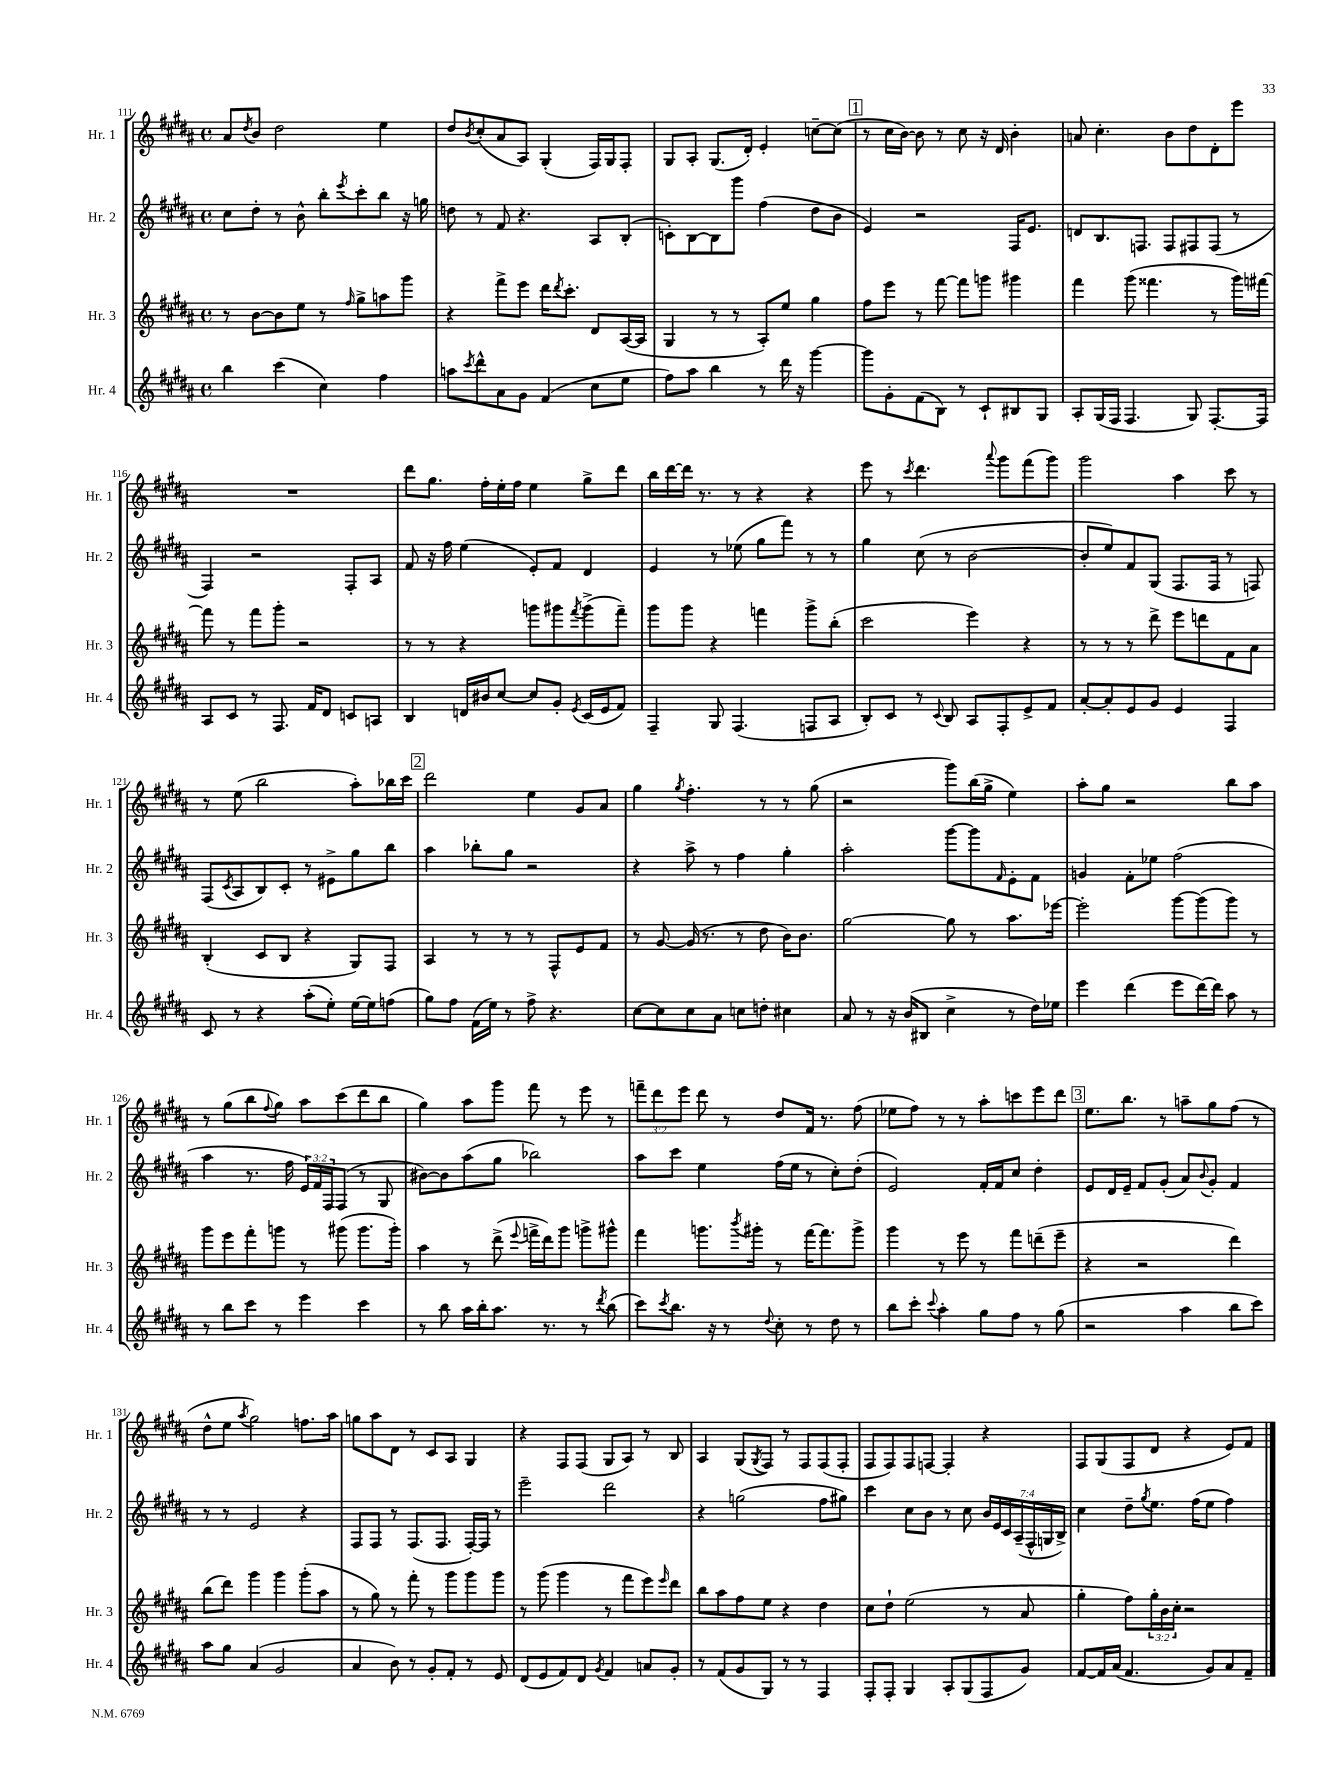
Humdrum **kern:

**kern	**kern	**kern	**kern
*staff4	*staff3	*staff2	*staff1
*clefG2	*clefG2	*clefG2	*clefG2
*k[f#c#g#d#a#]	*k[f#c#g#d#a#]	*k[f#c#g#d#a#]	*k[f#c#g#d#a#]
*M4/4	*M4/4	*M4/4	*M4/4
*met(c)	*met(c)	*met(c)	*met(c)
4bb	8r	8cc#	8a#
.	.	.	8qdd#
.	[8b	8dd#'	8b
(4ccc#	8b]	8r	2dd#
.	8ee	8b^^	.
4cc#)	8r	8bb'	.
.	16qqff#	8qeee	.
.	8gg#^	8ccc#'	.
4ff#	8aa	8bb	4ee
.	8ggg#	16r	.
.	.	16gg	.
=	=	=	=
8aa	4r	8dd	8dd#
8qccc#	.	.	8qb
8ddd#^^	.	8r	(8cc#'
8a#	8fff#^	8f#	8a#
8g#	8eee	4.r	8A#)
(4f#	16ddd#	.	(4G#'
.	8qddd#	.	.
.	8.ccc#'	.	.
8cc#	8d#	8A#	16F#)
.	.	.	16G#
8ee	([16A#	(8B'	8F#'
.	16A#]	.	.
=	=	=	=
8ff#)	4G#	8c')	8G#
8aa#	.	[8B	8A#'
4bb	8r	8B]	(8.G#
.	8r	8ggg#	.
.	.	.	16d#')
8r	8A#')	(4ff#	4e'
16ddd#	8ee	.	.
16r	.	.	.
[4ggg#	4gg#	8dd#	[8cc~
.	.	8b	(8cc]
=	=	=	=
8ggg#]	8ff#	4e)	8r
8g#'	8eee	.	16cc#
.	.	.	[16b)
(8f#	8r	2r	8b]
8B)	[8fff#	.	8r
8r	8fff#]	.	8cc#
8c#`	8ggg	.	16r
.	.	.	16d#
8B#	4ggg#	16F#	4b'
.	.	8.e	.
8G#	.	.	.
=	=	=	=
8A#'	4fff#	8d	8a
(16G#	.	8.B	4.cc#'
16F#	.	.	.
4.F#	(8ggg#	.	.
.	.	8.F	.
.	4.fff##	.	.
.	.	8F	8b
8G#)	.	8F#	8dd#
[8.F#'	8r	(8F#	8d#'
.	16ggg#)	8r	8eee
16F#]	[16fff#	.	.
=	=	=	=
8A#	8fff#]	4F#)	1r
8c#	8r	.	.
8r	8fff#	2r	.
8.F#	8ggg#'	.	.
.	2r	.	.
16f#	.	.	.
8d#	.	.	.
8c	.	8F#'	.
8A	.	8A#	.
=	=	=	=
4B	8r	8f#	8ddd#
.	8r	16r	8.gg#
.	.	16ff#	.
16d	4r	(4ee	.
16b#	.	.	16ff#'
[8cc#	.	.	16ee'
.	.	.	16ff#
8cc#]	8ggg	8e')	4ee
8g#'	8ggg#	8f#	.
8qe	8qfff#	.	.
(16c#	(8ggg#^	4d#	8gg#^
16e	.	.	.
8f#)	8fff#~)	.	8ddd#
=	=	=	=
4F#~	8ggg#	4e	16bb
.	.	.	[16ddd#
.	8ggg#	.	16ddd#]
.	.	.	8.r
8G#	4r	8r	.
(4.F#	.	(8ee-	8r
.	4fff	8gg#	4r
.	.	8fff#)	.
8F	8ggg#^	8r	4r
8A#	(8bb'	8r	.
=	=	=	=
8B')	2ccc#	4gg#	8eee
8c#	.	.	8r
.	.	.	8qccc#
8r	.	(8cc#	4.ddd#
8qqc#	.	.	.
8B	.	8r	.
8A#	4eee)	[2b	.
.	.	.	8qqaaa#
8F#'	.	.	8ggg#
8e^	4r	.	(8fff#
8f#	.	.	8ggg#)
=	=	=	=
[8a#'	8r	8b']	2ggg#
8a#']	8r	8ee)	.
8e	8r	8f#	.
8g#	8ddd#^	(8G#	.
4e	8eee	8.F#	4aa#
.	8ddd	.	.
.	.	16F#	.
4F#	8f#	8r	8ccc#
.	8a#	8F)	8r
=	=	=	=
8c#	(4B'	(8F#	8r
.	.	8qc#	.
8r	.	8A#	(8ee
4r	8c#	8B)	2bb
.	8B	8c#'	.
(8aa#'	4r	8r	.
8ee')	.	8e#^	.
[16ee	8G#)	8gg#	8aa#')
16ee]	.	.	.
(8ff	8F#	8bb	16bb-
.	.	.	16ccc#
=	=	=	=
8gg#)	4A#	4aa#	2ddd#
8ff#	.	.	.
(16f#	8r	8bb-'	.
16ee)	.	.	.
8r	8r	8gg#	.
8ff#^	8r	2r	4ee
4.r	8F#^^	.	.
.	8e	.	8g#
.	8f#	.	8a#
=	=	=	=
[8cc#	8r	4r	4gg#
8cc#]	[8g#	.	.
.	.	.	8qgg#
8cc#	(16g#]	8aa#^	4.ff#'
.	8.r	.	.
8a#	.	8r	.
8cc	8r	4ff#	.
8dd'	8dd#	.	8r
4cc#	16b)	4gg#'	8r
.	8.b	.	.
.	.	.	(8gg#
=	=	=	=
8a#	[2gg#	2aa#'	2r
8r	.	.	.
16r	.	.	.
(16b	.	.	.
8B#	.	.	.
4cc#^	8gg#]	[8ggg#	8ggg#)
.	8r	8ggg#]	(16bb
.	.	.	16gg#^
.	.	16qqf#	.
8r	8.aa#	8e'	4ee)
16dd#)	.	8f#	.
16ee-	[16eee-	.	.
=	=	=	=
4eee	2eee-']	4g	8aa#'
.	.	.	8gg#
(4ddd#	.	8f#'	2r
.	.	8ee-	.
8eee	[8ggg#	(2ff#	.
[16ddd#)	(8ggg#]	.	.
16ddd#]	.	.	.
8aa#	8ggg#)	.	8bb
8r	8r	.	8aa#
=	=	=	=
8r	8ggg#	4aa#	8r
8bb	8eee	.	(8gg#
8ccc#	8fff#'	8.r	8bb
.	.	.	8qqff#
8r	8ggg	.	8gg#)
.	.	16ff#	.
4eee	8r	24e)	8aa#
.	.	24f#	.
.	.	24F#	.
.	(8ggg#	(8F#	(8ccc#
4ccc#	8.ggg#	8r	8ddd#
.	.	8G#	8bb
.	16ggg#')	.	.
=	=	=	=
8r	4aa#	[8b#)	4gg#)
8bb	.	8b#]	.
16aa#	8r	(8aa#	8aa#
16bb'	.	.	.
8.aa#	(8ddd#^	8gg#	8ggg#
.	8qqeee	.	.
.	16fff^	2bb-)	8fff#
8.r	16ddd#)	.	.
.	8ggg#	.	8r
8r	8ggg^	.	8eee
8qddd#	.	.	.
(8bb	8ggg#^^	.	8r
=	=	=	=
8ccc#)	4fff#	8aa#	12fff~
.	.	.	12ddd#
8qccc#	.	.	.
8.bb	.	8ccc#	.
.	.	.	12eee
.	8.ggg	4ee	8ddd#
16r	.	.	.
8r	.	.	8r
.	8qbbb	.	.
.	16ggg#'	.	.
8qqdd#	.	.	.
8cc#'	8r	(16ff#	8dd#
.	.	16ee	.
8r	[16fff#	8r	16f#
.	8.fff#]	.	8.r
8dd#	.	8cc#')	.
8r	8ggg#^	(8dd#'	(8ff#
=	=	=	=
8bb	4ggg#	2e)	8ee-
8ccc#'	.	.	8ff#)
8qqccc#	.	.	.
4aa#'	8r	.	8r
.	8eee	.	8r
8gg#	8r	16f#'	8aa#'
.	.	16f#	.
8ff#	8fff#	8cc#	8ccc
8r	(8ddd~	4dd#'	8eee
(8gg#	8eee~	.	8ddd#
=	=	=	=
2r	4r	8e	8.ee
.	.	16d#	.
.	.	16e~	8.bb
.	2r	8f#	.
.	.	(8g#'	8r
4aa#	.	8a#)	8aa~
.	.	8qqb	.
.	.	8g#'	8gg#
8bb	4ddd#)	4f#	(8ff#
8ccc#)	.	.	8r
=	=	=	=
8aa#	(8bb	8r	8dd#^^
8gg#	8ddd#)	8r	8ee
.	.	.	8qaa#
(4a#	4ggg#	2e	2gg#)
2g#	4ggg#	.	.
.	(8ggg#'	4r	8.ff
.	8aa#	.	.
.	.	.	16aa#
=	=	=	=
4a#	8r	8F#	8gg
.	8gg#)	8F#	8aa#
8b)	8r	8r	8d#
8r	8fff#'	(8.F#	8r
8g#'	8r	.	8c#
.	.	8.F#	.
8f#'	8ggg#	.	8A#
8r	8ggg#	[16F#')	4G#
.	.	16F#]	.
8e	8ggg#	8r	.
=	=	=	=
(8d#	8r	2eee~	4r
8e	(8ggg#	.	.
8f#)	4ggg#	.	8F#
8d#	.	.	(8F#
8qg#	.	.	.
4f#	8r	2ddd#	8G#
.	8fff#	.	8A#)
8a	8eee)	.	8r
.	16qqeee	.	.
8g#'	8ddd#	.	8B
=	=	=	=
8r	8bb	4r	4A#
(8f#	8aa#	.	.
8g#	8ff#	(2gg	(8G#
.	.	.	8qG#
8G#)	8ee	.	8F#)
8r	4r	.	8r
8r	.	.	8F#
4F#	4dd#	8ff#	(8F#
.	.	8gg#)	8F#'
=	=	=	=
8F#'	8cc#	4ccc#	8F#
8F#'	8dd#`	.	8F#)
4G#	(2ee	8cc#	8F#
.	.	8b	[8F
8A#'	.	8r	4F']
(8G#	.	8cc#	.
8F#	8r	28b	4r
.	.	28e	.
.	.	28c#	.
.	.	(28A#~	.
8g#)	8a#	.	.
.	.	28F#^^	.
.	.	28G	.
.	.	28B^)	.
=	=	=	=
[8f#	4gg#'	4cc#	8F#
16f#]	.	.	(8G#
(16a#	.	.	.
4.f#	8ff#)	8dd#~	8F#
.	.	8qgg#	.
.	24gg#'	8.ee	8d#
.	24b	.	.
.	24cc#'	.	.
.	2r	.	4r
.	.	(16ff#	.
8g#)	.	8ee	.
8a#	.	4ff#)	8e)
8f#~	.	.	8f#
==	==	==	==
*-	*-	*-	*-
